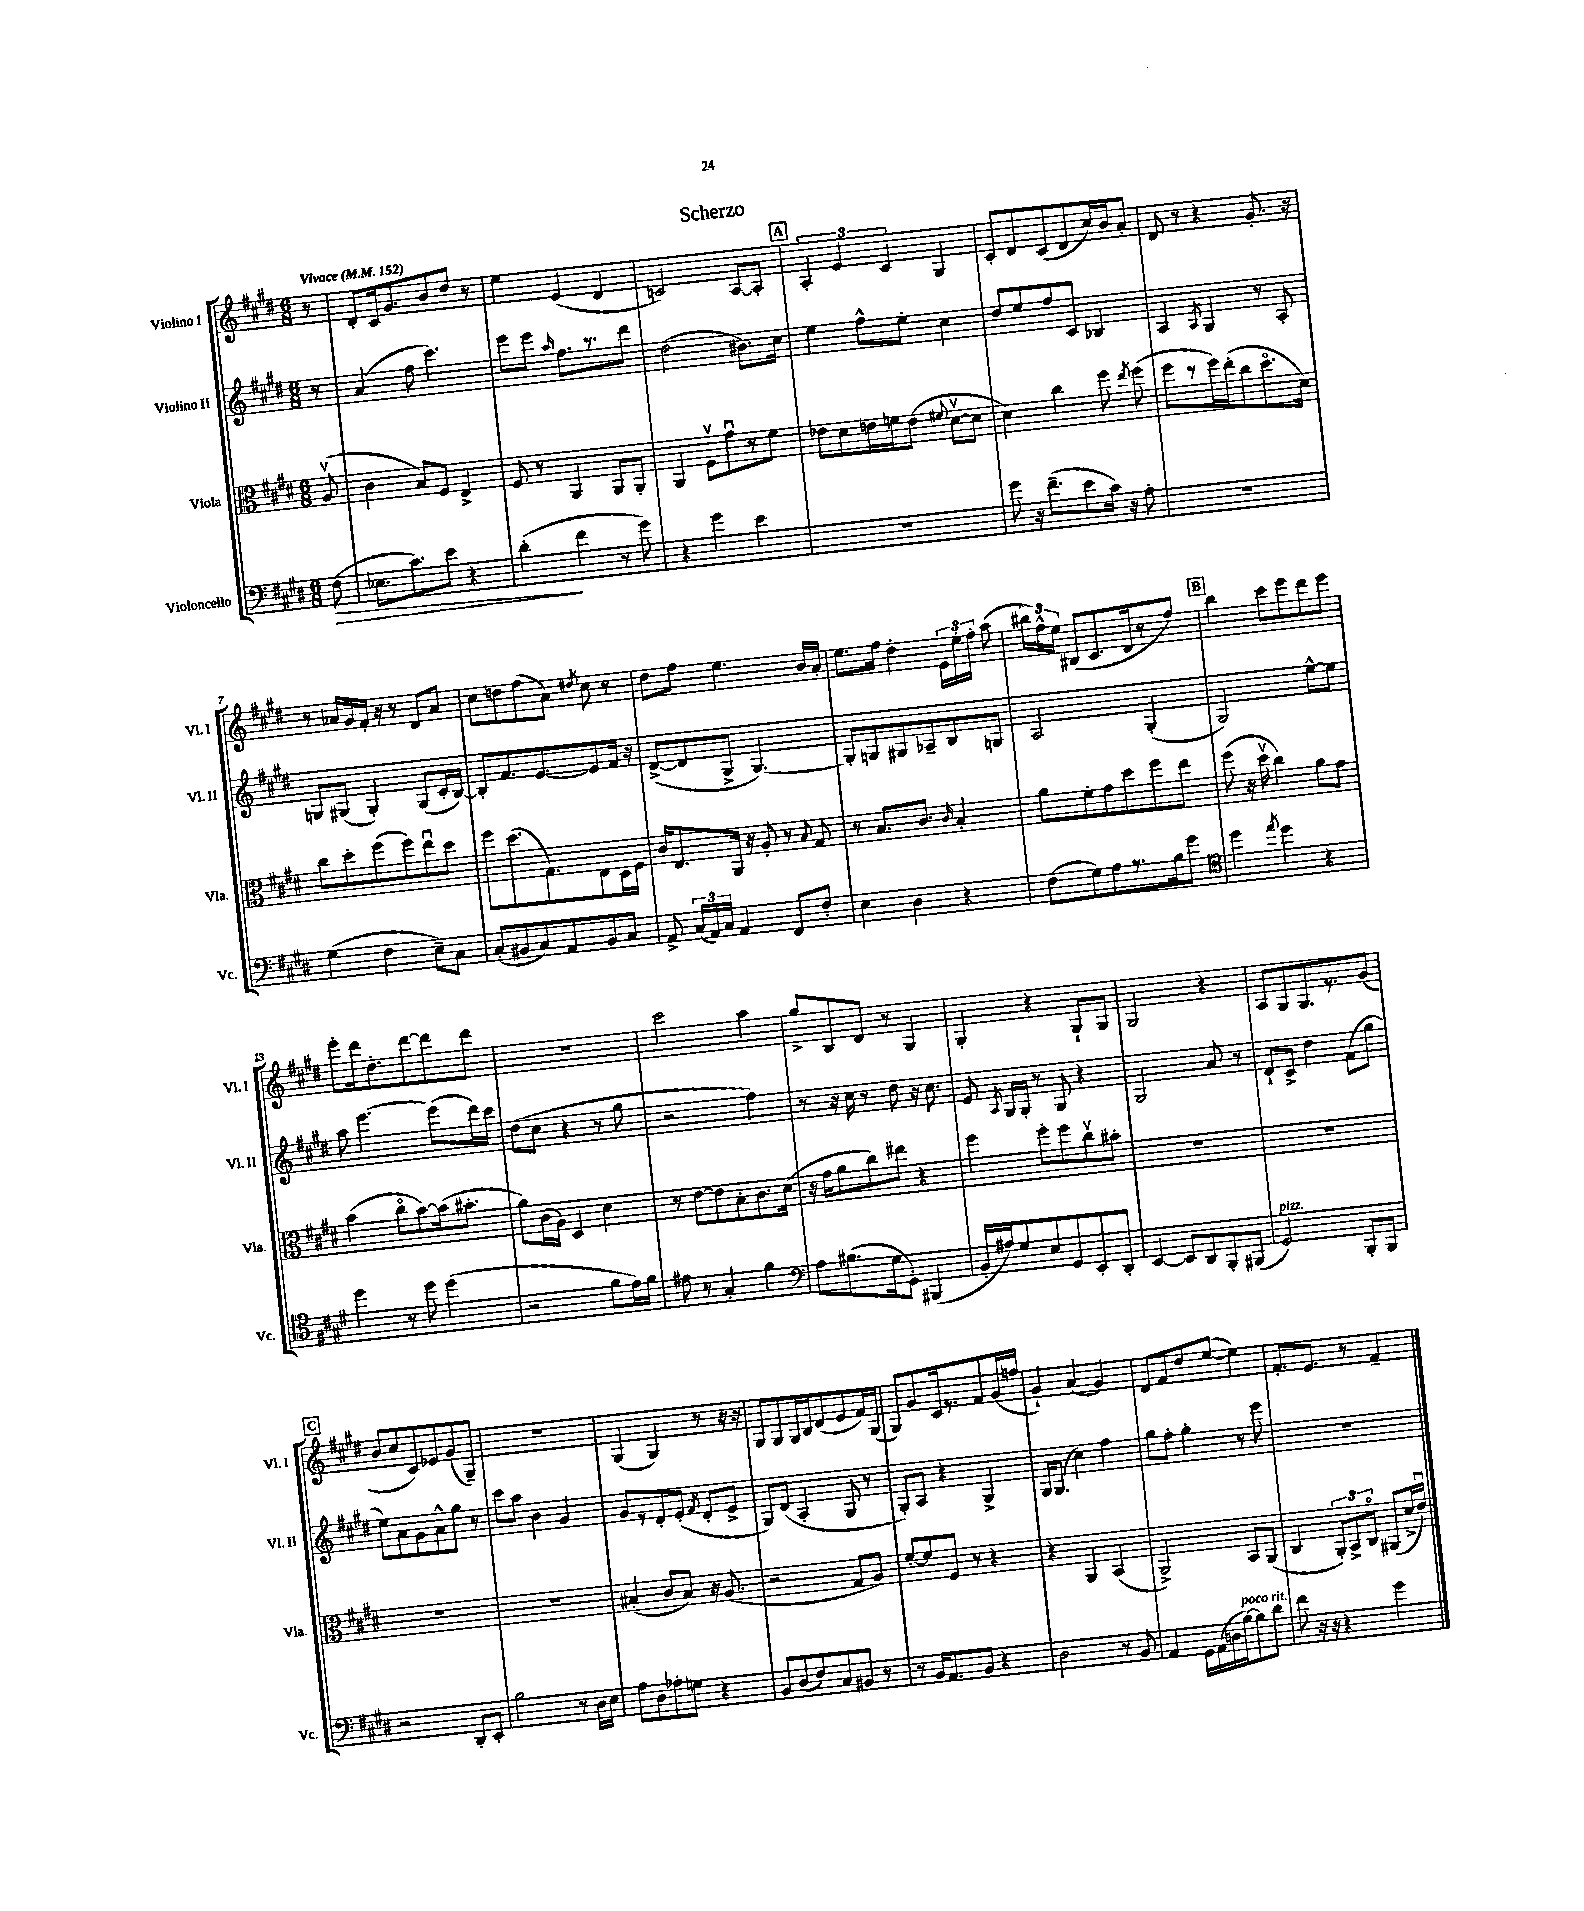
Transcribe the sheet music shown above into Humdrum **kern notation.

**kern	**dynam	**kern	**kern	**kern
*part4	*part4	*part3	*part2	*part1
*staff4	*staff4	*staff3	*staff2	*staff1
*I"Violoncello	*	*I"Viola	*I"Violino II	*I"Violino I
*I'Vc.	*	*I'Vla.	*I'Vl. II	*I'Vl. I
*clefF4	*	*clefC3	*clefG2	*clefG2
*k[f#c#g#d#]	*	*k[f#c#g#d#]	*k[f#c#g#d#]	*k[f#c#g#d#]
*M6/8	*	*M6/8	*M6/8	*M6/8
*MM152	*	*MM152	*MM152	*MM152
=	=	=	=	=
!	!	!	!	!LO:TX:a:B:t=Vivace
!	!LO:HP:b	!	!	!
(8F#\	>	(8Av/	8r	8r
=1	=1	=1	=1	=1
8.E-X\L	.	4c#\	(4a/	8d#'/L
.	.	.	.	16c#/k
8.c#\)	.	.	.	8.g#/
.	.	8B/L)	8ff#\	.
8e\J	.	8F#/J	4.ccc#\)	8b/
4r	.	4E^/	.	8dd#/J
.	.	.	.	8r
=2	=2	=2	=2	=2
(4d#'\	.	8F#/	8eee\L	4ee\
.	.	8r	8eee\J	.
.	.	.	16qqaa/	.
4f#\	]	4AA/	8.ff#\L	(4e/
.	.	.	8.r	.
8r	.	8AA/L	.	4d#/
8g#\)	.	8AA'/J	8ddd#\J	.
=3	=3	=3	=3	=3
4r	.	4AA/	(2dd#\	2cn/)
4g#\	.	8F#v\L	.	.
.	.	8g#u\	.	.
4e\	.	8r	8.b#X\L)	[8A/L
.	.	8f#\J	.	8A'/J]
.	.	.	16cc#\Jk	.
!!LO:REH:place=s1:t=A
=4	=4	=4	=4	=4
2.r	.	8e-X\L	4ee\	6A'/
.	.	8d#\	.	.
.	.	.	.	6e/
.	.	16en\L	8ff#^^\L	.
.	.	16fn\J	.	.
.	.	.	.	6c#/
.	.	(8e\J	8ee'\J	.
.	.	8qqf#X/	.	.
.	.	[8d#v\L	4cc#\	4G#/
.	.	8d#\J]	.	.
=5	=5	=5	=5	=5
8g#\	.	4d#\)	8dd#/L	8c#'/L
16r	.	.	8ee/	8d#/
(8.f#~\L	.	.	.	.
.	.	4cc#\	8ff#/	(8c#/
8e\	.	.	8c#/J	8d#/
16c#\Jk)	.	8ff#\	4B-X/	16cc#/L)
16r	.	.	.	16b/J
.	.	8qee/	.	.
8A'\	.	(8ff#\	.	8a'/J
=6	=6	=6	=6	=6
2.r	.	8ff#\L	4A/	8d#/
.	.	8r	.	8r
.	.	.	8qA/	.
.	.	16ff#\L)	4G#/	4r
.	.	(16ee'\J	.	.
.	.	8cc#\	.	.
.	.	8.dd#\	8r	8.g#'/
.	.	.	8A'/	.
.	.	16d#\Jk)	.	16r
!!LO:LB:g=z
=7	=7	=7	=7	=7
(4G#\	.	8cc#\L	8Gn/L	8r
.	.	8dd#'\	(8G#X/J	16a-X/LL
.	.	.	.	16g#/
4F#\	.	(8ff#\	4G#'/)	16f#'/JJ
.	.	.	.	16r
.	.	8ff#\)	.	8r
8E~\L)	.	8eeu\	(8G#/L	8d#/L
8C#\J	.	8dd#\J	16c#'/L	8a-/J
.	.	.	[16B/JJ)	.
=8	=8	=8	=8	=8
(8C#'/L	.	8ff#\L	8B'/L]	8cc#\L
8BB#X/	.	(8.dd#\	8.f#/	8ddn\
8C#/)	.	.	.	(8ff#\
.	.	8.G#\)	[8.e/	.
8AA/	.	.	.	8a\J)
.	.	.	.	8qdd#X/
8BB#/	.	8E\	8e/]	8cc#\
8C#/J	.	16D#\L	16f#/Jk	8r
.	.	16F#\JJ	16r	.
=9	=9	=9	=9	=9
8AA^/	.	16c#/KL	([8d#^/L	8dd#\L
.	.	8.E/	.	.
(24C#/LL	.	.	8d#/]	8ff#\J
24AA/)	.	.	.	.
24C#/JJ	.	.	.	.
4AA/	.	16AA/Jk	8G#^/J	4.ee\
.	.	16r	.	.
.	.	8A'/	[4.G#/)	.
8FF#/L	.	8r	.	.
.	.	8qqB/	.	.
8F#'/J	.	8G#/	.	16b/LL
.	.	.	.	16a'/JJ
=10	=10	=10	=10	=10
4E\	.	8r	8G#'/L]	8.ee\L
.	.	8.B/L	8Gn/	.
.	.	.	.	16ff#\Jk
4D#\	.	.	8G#X/	4dd#'\
.	.	8.c#/J	.	.
.	.	.	8A-X~/	.
.	.	16qqc#/	.	.
4r	.	4B'/	8B/	24e\LL
.	.	.	.	24ee'\
.	.	.	.	24ff#'\JJ
.	.	.	8Gn/J	(8aa\
=11	=11	=11	=11	=11
(8F#\L	.	8a\L	2A/	24bb#X\LL)
.	.	.	.	24ff#^^\
.	.	.	.	24ee\JJ
8G#\)	.	8f#'\	.	(8B#X/L
8A\	.	8g#\	.	8.c#/
8.r	.	8dd#\	.	.
.	.	.	.	16d#/k
.	.	8ff#\	(4G#'/	8r
16B\k	.	.	.	.
8g#\J	.	8ee\J	.	8ff#/J)
!!LO:REH:place=s1:t=B
=12	=12	=12	=12	=12
*clefC4	*	*	*	*
4dd#\	.	(8ff#\	2G#/)	4bb\
.	.	16r	.	.
.	.	16dd#v\	.	.
8qee/	.	.	.	.
4dd#\	.	4cc#\)	.	8ccc#\L
.	.	.	.	8eee\
4r	.	8a\L	[8ee^^\L	8ddd#\
.	.	8g#\J	8ee\J]	8eee\J
!!LO:LB:g=z
=13	=13	=13	=13	=13
4dd#\	.	(4b\	8aa\	8eee'\L
.	.	.	[4.eee\	16ddd#\k
.	.	.	.	8.dd#'\
8r	.	8cc#\L	.	.
8dd#\	.	[8b\)	.	[8ddd#\
(4dd#\	.	(16b\k]	(8eee\L]	8ddd#\]
.	.	8.b#X'\J	.	.
.	.	.	16ddd#\L)	8ddd#\J
.	.	.	16ccc#\JJ	.
=14	=14	=14	=14	=14
2r	.	8a\L)	(8dd#\L	2.r
.	.	(16c#\L	8cc#\J	.
.	.	16A\JJ)	.	.
.	.	4D#/	4r	.
8f#\L	.	4d#\	8r	.
16e\L)	.	.	8gg#\	.
16f#\JJ	.	.	.	.
=15	=15	=15	=15	=15
8e#X\	.	8r	2r	2ccc#\
8r	.	[8e\L	.	.
4G#'/	.	8e\]	.	.
.	.	8B'\	.	.
4f#\	.	8.c#\	4ff#\)	4aa\
.	.	(16d#\Jk	.	.
=16	=16	=16	=16	=16
*clefF4	*	*	*	*
8A\L	.	16r	8r	8gg#^/L
.	.	16g#\KL	.	.
(8.B#X\	.	8a\	16r	8B/
.	.	.	16cc#\	.
.	.	8cc#\)	8r	8d#/J
16G#\k	.	.	.	.
8GG#'\J)	.	8ee#X\J	8dd#\	8r
(4BBB#X/	.	4r	16r	4G#/
.	.	.	8.cc#\	.
=17	=17	=17	=17	=17
16BB'/LL	.	4ff#\	8e/	4G#'/
16A#X/J)	.	.	.	.
.	.	.	8qA/	.
8G#/	.	.	16G#/LL	.
.	.	.	16G#'/JJ	.
8E/	.	8ff#'\L	8r	4r
8GG#/	.	8ff#\	8G#/	.
8EE'/	.	8cc#v\	4r	8G#`/L
8DD#'/J	.	8b#X'\J	.	8G#/J
=18	=18	=18	=18	=18
[4EE/	.	2.r	2G#/	2G#/
8EE/L]	.	.	.	.
8DD#/	.	.	.	.
8BBB'/	.	.	8a/	4r
(8BBB#X/J	.	.	8r	.
=19	=19	=19	=19	=19
!LO:TX:a:i:t=pizz.	!	!	!	!
2GG#/)	.	2.r	8d#`/L	8A/L
.	.	.	8c#^/J	8G#/
.	.	.	4dd#\	8.G#/
.	.	.	.	8.r
8BBB'/L	.	.	(8f#\L	.
8BBB/J	.	.	8gg#\J	(8g#/J
!!LO:LB:g=z
!!LO:REH:place=s1:t=C
=20	=20	=20	=20	=20
2r	.	2.r	8ee\L)	8b/L
.	.	.	8a\	8cc#/
.	.	.	8g#\	8c#/)
.	.	.	8a^^\	8e-X/
8DD#'/L	.	.	8gg#\J	(8g#/
8EE'/J	.	.	8r	8G#~/J)
=21	=21	=21	=21	=21
2B\	.	2.r	8ccc#\L	2.r
.	.	.	8aa\J	.
.	.	.	4b\	.
8r	.	.	4g#/	.
16D#\LL	.	.	.	.
16E\JJ	.	.	.	.
=22	=22	=22	=22	=22
8A\L	.	(4B#X'/	8g#/L	(4G#/
8D#\	.	.	8r	.
8A-X'\	.	8c#/L	8d#'/	4G#/)
8Gn\J	.	8B#/J)	(8e'/J	.
.	.	.	8qf#/	.
4r	.	16r	8d#'/L	8r
.	.	(8.A/	.	.
.	.	.	8e^/J	16r
.	.	.	.	16r
=23	=23	=23	=23	=23
8BB/L	.	2r	8G#/L)	8G#/L
(8D#/	.	.	(8d#/J	8G#/
8F#/)	.	.	4A'/	16G#/L
.	.	.	.	16B/J
8C#/	.	.	.	(8d#/
8BB#X/J	.	8G#/L	8G#/	8e/
8r	.	8A/J)	8r	16f#/L)
.	.	.	.	(16G#/JJ
=24	=24	=24	=24	=24
8r	.	[8f#'/L	8G#'/L)	8G#/L)
16BB/KL	.	8f#/]	8A/J	8g#/
8.AA/	.	.	.	.
.	.	8F#/J	4r	16c#/k
.	.	.	.	8.r
8BB/J	.	8r	.	.
4r	.	4r	4G#^/	8f#/
.	.	.	.	(16g#/L
.	.	.	.	16ffn/JJ
=25	=25	=25	=25	=25
2D#\	.	4r	16G#/KL	4g#`/)
.	.	.	(8.G#/J	.
.	.	4AA/	4cc#\)	(4a/
8r	.	(4BB/	4ff#\	4g#/)
8BB/	.	.	.	.
=26	=26	=26	=26	=26
4AA/	.	2AA^/)	8gg#\L	8d#/L
.	.	.	8ff#'\J	8f#/
16GG#\LL	.	.	4gg#'\	8dd#/
(16AA\	.	.	.	.
16Dn\	.	.	.	([8ee/J
!LO:TX:a:i:t=poco rit.	!	!	!	!
[16B\J)	.	.	.	.
8B\]	.	8BB/L	8r	4ee\])
8d#\J	.	(8AA/J	8eee\	.
=27	=27	=27	=27	=27
8f#\	.	4C#/	2.r	8.f#'/L
16r	.	.	.	.
16r	.	.	.	8.e/J
4r	.	12AA'/L)	.	.
.	.	12BB^/	.	.
.	.	.	.	8r
.	.	12C#/J	.	.
4g#\	.	(8AA#X/L	.	4f#~/
.	.	16d#^/L	.	.
.	.	16eu/JJ)	.	.
==	==	==	==	==
*-	*-	*-	*-	*-
